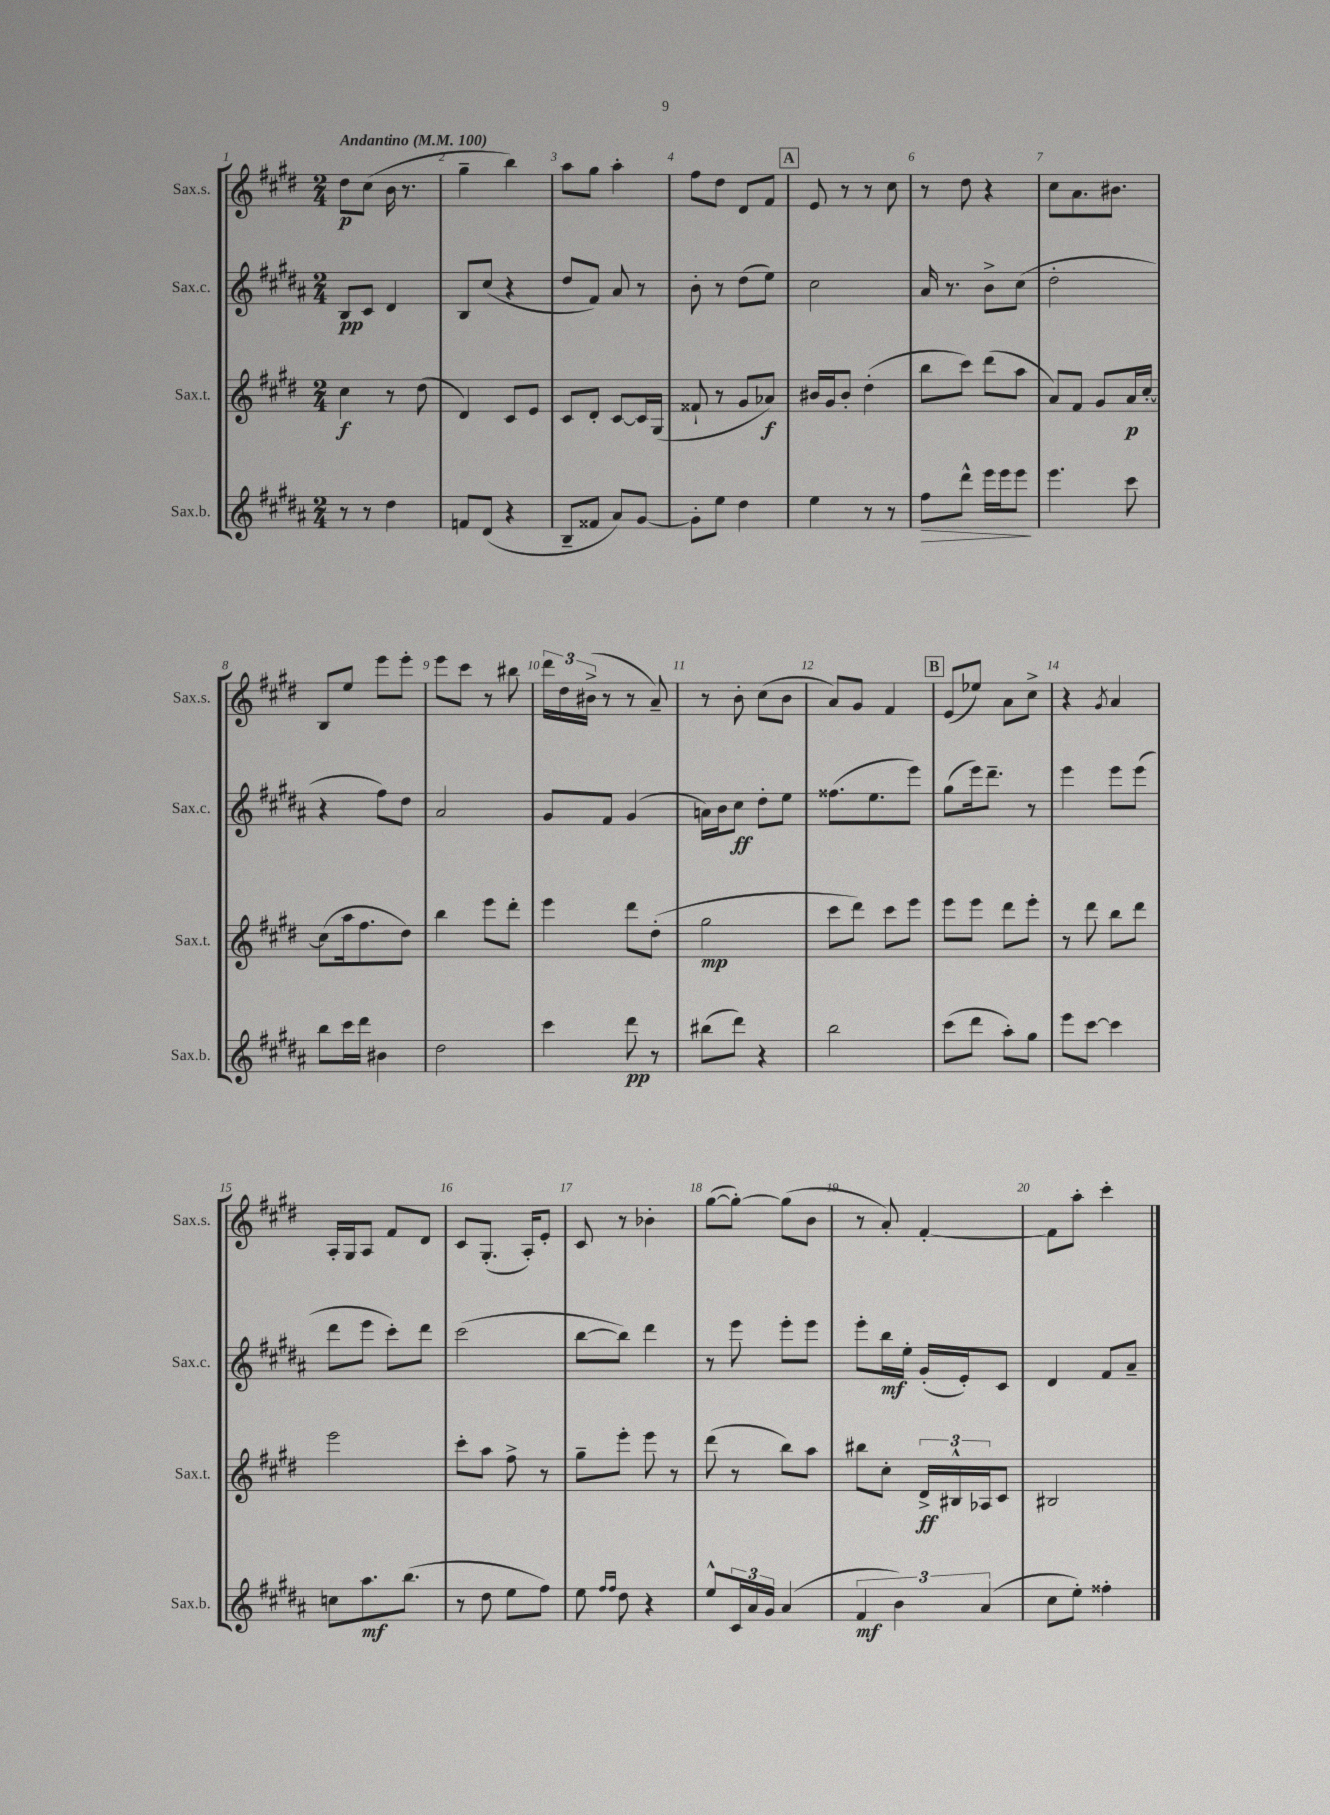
<<
\new StaffGroup <<
\new Staff = "s0" \with { instrumentName = "Sax.s." shortInstrumentName = "Sax.s." } {
    \clef treble \key e \major \numericTimeSignature \time 2/4 \tempo "Andantino" 4 = 100
    dis''8\p cis''8( b'16 r8. |
    gis''4-- b''4) |
    a''8 gis''8 a''4-. |
    fis''8 dis''8 dis'8 fis'8 |
    \mark \markup { \box "A" } e'8 r8 r8 cis''8 |
    r8 dis''8 r4 |
    cis''8 a'8. bis'8. |
    b8 e''8 e'''8 e'''8-. |
    e'''8 cis'''8 r8 bis''8 |
    \tuplet 3/2 { dis'''16 dis''16 bis'16->( } r8 r8 a'8--) |
    r8 b'8-. cis''8( b'8 |
    a'8) gis'8 fis'4 |
    \mark \markup { \box "B" } e'8( ees''8) a'8 cis''8-> |
    r4 \acciaccatura { gis'8 } a'4 |
    a16-. gis16 a8 fis'8 dis'8 |
    cis'8 gis8.-.( a16-.) e'8-. |
    cis'8 r8 bes'4-. |
    gis''8~( gis''8~-.) gis''8( b'8 |
    r8 a'8-.) fis'4~-. |
    fis'8 a''8-. cis'''4-. \bar "|." |
}
\new Staff = "s1" \with { instrumentName = "Sax.c." shortInstrumentName = "Sax.c." } {
    \clef treble \key b \major \numericTimeSignature \time 2/4
    b8\pp cis'8 dis'4 |
    b8 cis''8( r4 |
    dis''8 fis'8) ais'8 r8 |
    b'8-. r8 dis''8( e''8) |
    \mark \markup { \box "A" } cis''2 |
    ais'16 r8. b'8-> cis''8( |
    dis''2-. |
    r4 fis''8) dis''8 |
    ais'2 |
    gis'8 fis'8 gis'4( |
    a'16) b'16 cis''8\ff dis''8-. e''8 |
    fisis''8.( e''8. e'''8) |
    \mark \markup { \box "B" } gis''8( e'''16) dis'''8.-- r8 |
    e'''4 e'''8 e'''8( |
    dis'''8 e'''8 cis'''8-.) dis'''8 |
    cis'''2( |
    b''8~ b''8) dis'''4 |
    r8 e'''8 e'''8-. e'''8 |
    e'''8-. b''16\mf e''16-. gis'16-.( e'16-.) cis'8 |
    dis'4 fis'8 ais'8-- \bar "|." |
}
\new Staff = "s2" \with { instrumentName = "Sax.t." shortInstrumentName = "Sax.t." } {
    \clef treble \key e \major \numericTimeSignature \time 2/4
    cis''4\f r8 dis''8( |
    dis'4) cis'8 e'8 |
    cis'8 dis'8-. cis'8~ cis'16 gis16( |
    fisis'8-! r8 gis'8 aes'8\f) |
    \mark \markup { \box "A" } bis'16 gis'16 bis'8-. dis''4-.( |
    b''8 cis'''8) dis'''8( a''8 |
    a'8) fis'8 gis'8 a'16\p cis''16~-. |
    cis''8( a''16 fis''8. dis''8) |
    b''4 e'''8 dis'''8-. |
    e'''4 dis'''8 dis''8-.( |
    gis''2\mp |
    cis'''8 dis'''8) cis'''8 e'''8 |
    \mark \markup { \box "B" } e'''8 e'''8 dis'''8 e'''8-. |
    r8 dis'''8 b''8 dis'''8 |
    e'''2 |
    cis'''8-. a''8 fis''8-> r8 |
    gis''8-- e'''8-. e'''8 r8 |
    dis'''8( r8 b''8) a''8 |
    bis''8 cis''8-. \tuplet 3/2 { dis'16->\ff bis16-^ aes16 } cis'8 |
    bis2 \bar "|." |
}
\new Staff = "s3" \with { instrumentName = "Sax.b." shortInstrumentName = "Sax.b." } {
    \clef treble \key b \major \numericTimeSignature \time 2/4
    r8 r8 dis''4 |
    f'8 dis'8( r4 |
    b8-- fisis'8 ais'8) gis'8~ |
    gis'8-. e''8 dis''4 |
    \mark \markup { \box "A" } e''4 r8 r8 |
    fis''8\> dis'''8-^ e'''16 e'''16 e'''8\! |
    e'''4. cis'''8 |
    b''8 cis'''16 dis'''16 bis'4 |
    dis''2 |
    cis'''4 dis'''8\pp r8 |
    bis''8( dis'''8) r4 |
    b''2 |
    \mark \markup { \box "B" } cis'''8( dis'''8 ais''8-.) gis''8 |
    e'''8 cis'''8~ cis'''4 |
    c''8 ais''8.\mf b''8.( |
    r8 dis''8 e''8 fis''8) |
    e''8 \grace { fis''16 fis''16 } dis''8 r4 |
    e''8-^ \tuplet 3/2 { cis'16 ais'16 gis'16 } ais'4( |
    \tuplet 3/2 { fis'4\mf b'4) ais'4( } |
    cis''8 e''8-.) fisis''4-. \bar "|." |
}
>>
>>
\layout { \context { \Score \override BarNumber.break-visibility = ##(#f #t #t) barNumberVisibility = #all-bar-numbers-visible } }
